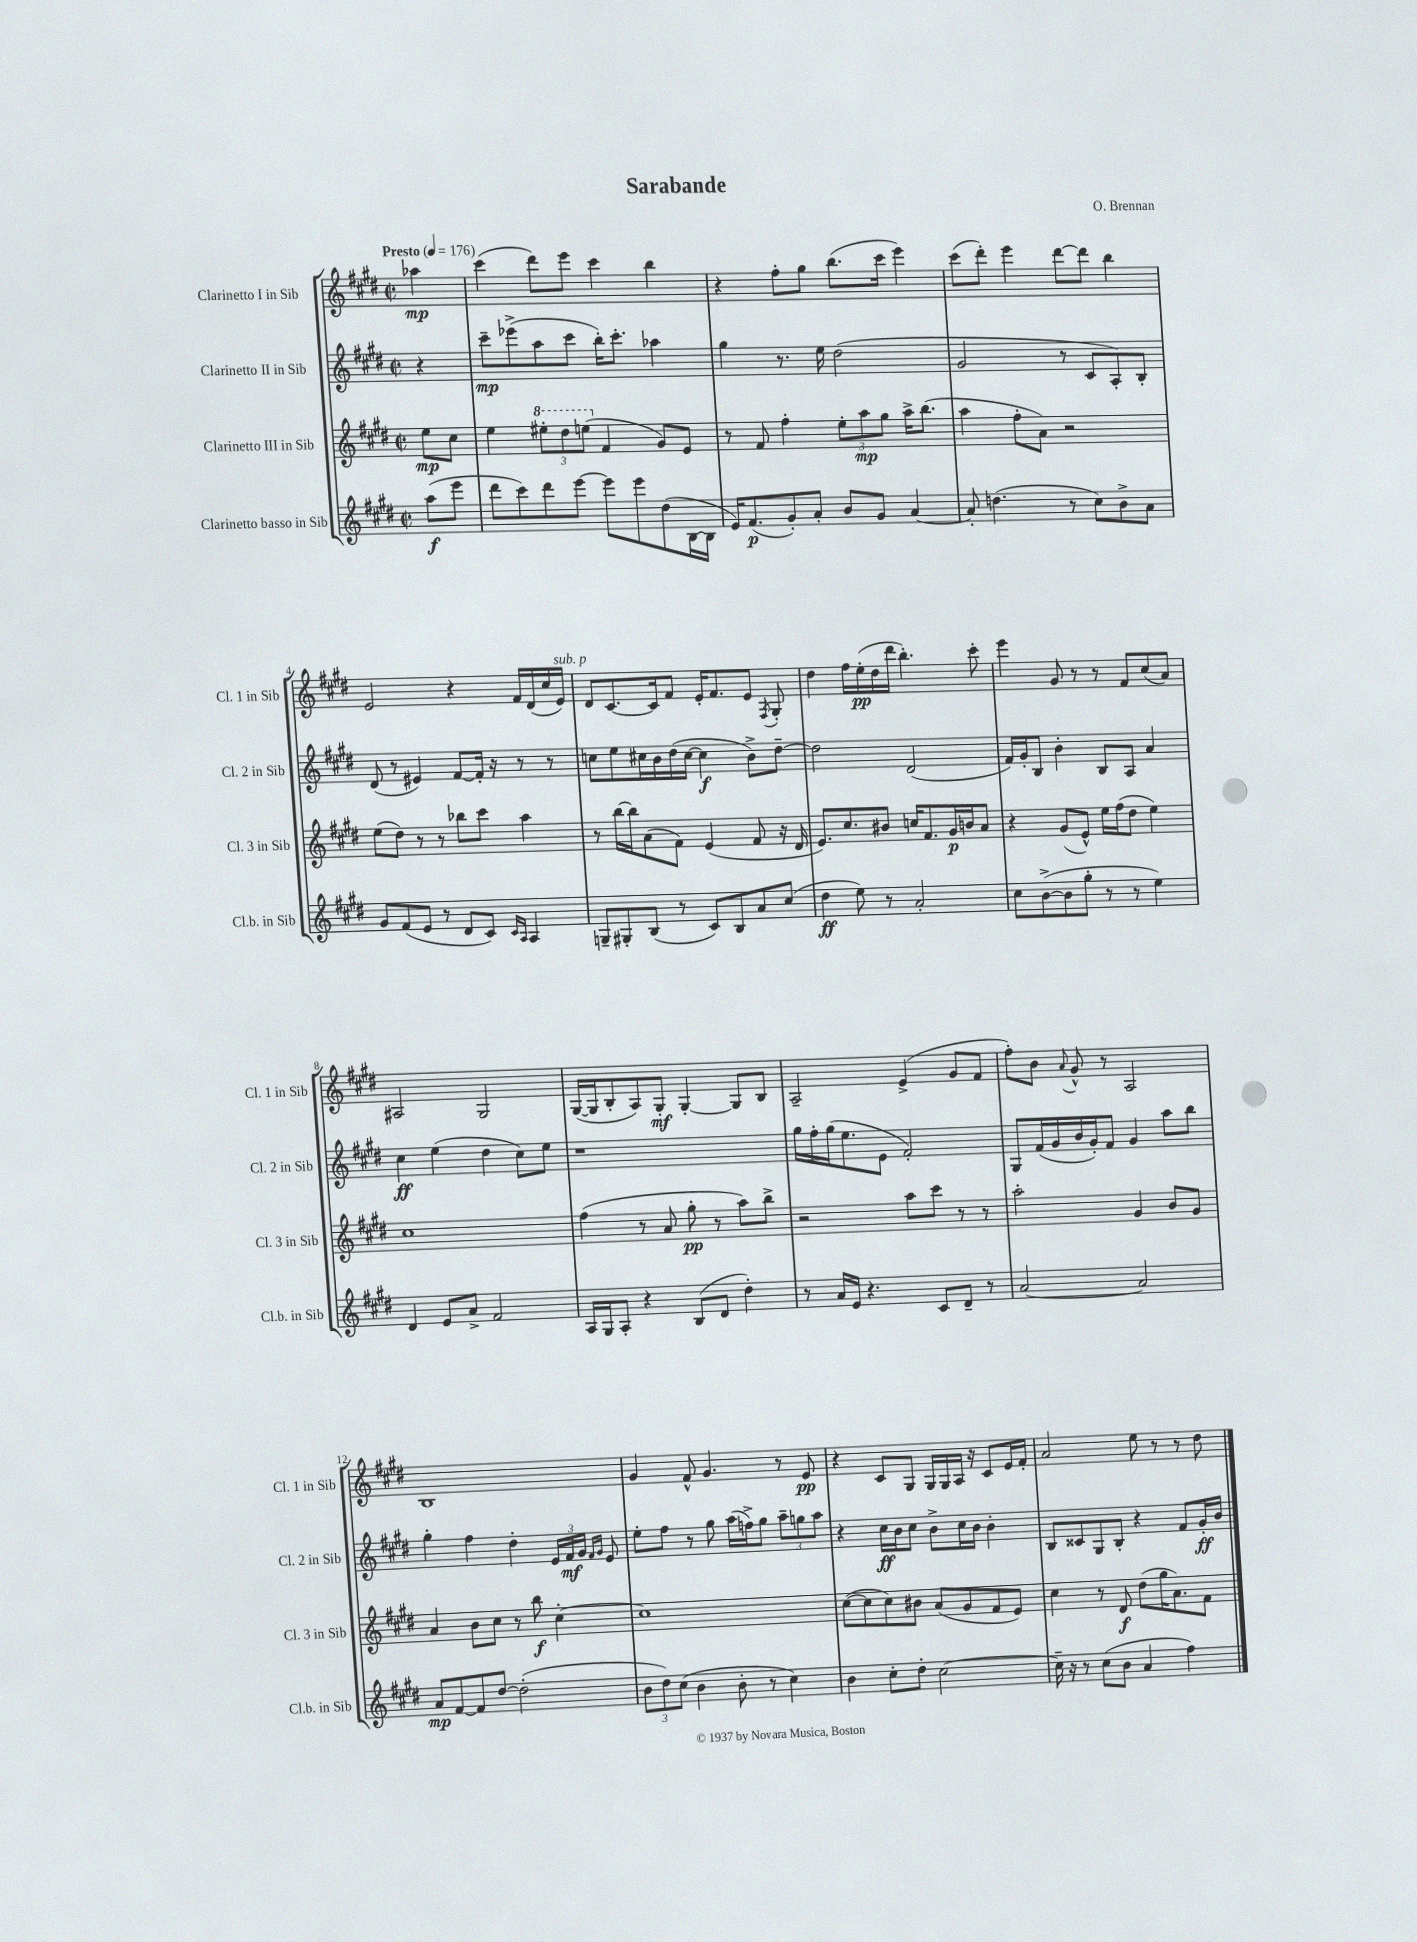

**kern	**kern	**kern	**kern
*staff4	*staff3	*staff2	*staff1
*clefG2	*clefG2	*clefG2	*clefG2
*k[f#c#g#d#]	*k[f#c#g#d#]	*k[f#c#g#d#]	*k[f#c#g#d#]
*M2/2	*M2/2	*M2/2	*M2/2
*met(c|)	*met(c|)	*met(c|)	*met(c|)
*MM176	*MM176	*MM176	*MM176
(8aa\L	8ee\L	4r	4aa-\
8eee\J	8cc#\J	.	.
=	=	=	=
8ddd#\L	4ee\	8ccc#~\L	(4ccc#\
8ccc#\)	.	(8eee-^\	.
8ddd#\	12eee#'\L	8aa\	8ddd#\L)
.	12ddd#\	.	.
[8eee\J	.	8ccc#\J	8eee\J
.	(12eee\J	.	.
8eee\]L	4f#/	16bb'\LK)	4ccc#\
.	.	8.ccc#'\J	.
8eee\	.	.	.
(8dd#\	8g#/L)	4aa-\	4bb\
[16B\L	8e/J	.	.
16B\]JJ	.	.	.
=	=	=	=
16e/LK)	8r	4gg#\	4r
(8.f#/	.	.	.
.	8f#/	.	.
8g#'/)	4ff#'\	8.r	8ff#'\L
8a'/J	.	.	8gg#\J
.	.	16ee\	.
8b/L	12ee'\L	(2dd#\	(8.bb\L
.	12aa\	.	.
8g#/J	.	.	.
.	12gg#\J	.	.
.	.	.	16ccc#\Jk
[4a/	16aa^\LK	.	4eee\)
.	(8.bb\J	.	.
=	=	=	=
8a'/]	4aa\	2g#/	(8ccc#\L
(4.dd\	.	.	8ddd#'\J)
.	8ff#'\L	.	4eee\
.	8a\J)	.	.
8r	2r	8r	[8ddd#\L
8cc#\L)	.	8c#/L	8ddd#\]J
8b^\	.	8A'/)	4bb\
8a\J	.	8B'/J	.
=	=	=	=
8g#/L	(8ee\L	(8d#/	2e/
(8f#/	8dd#\J)	8r	.
8e/J	8r	4e#/)	.
8r	8r	.	.
8d#/L	8bb-\L	[8f#/L	4r
8c#/J)	8ccc#\J	16f#'/]Jk	.
.	.	16r	.
16qqc#/LL	.	.	.
16qqA/JJ	.	.	.
4A/	4aa\	8r	16f#/LL
.	.	.	(16d#/
.	.	8r	16cc#/
.	.	.	16e/JJ)
=	=	=	=
8G~/L	8r	8cc\L	8d#/L
8G#'/	[16bb\LL	8ee\	[8.c#/
.	16bb\]J	.	.
(8B/J	(8a\	16cc#\L	.
.	.	16b\	16c#/]k
8r	8f#\J)	(16dd#\	8f#/J
.	.	[16cc#\JJ	.
8c#/L)	(4e/	4cc#\]	16e'/LK
.	.	.	8.f#/
8B/	.	.	.
8a/	8f#/	8b^\L)	8e/J
.	.	.	8qF#/
(8cc#/J	16r	[8dd#~\J	8G#'/
.	16d#/	.	.
=	=	=	=
4dd#\	8.e/L)	2dd#\]	4dd#\
.	8.cc#/	.	.
8ee\)	.	.	16ff#\LL
.	.	.	(16ee'\
8r	8b#/J	.	16dd#\
.	.	.	16ddd#\JJ
2a'/	16cc/LK	(2d#/	4.bb'\)
.	8.f#/	.	.
.	16g#/L	.	.
.	16b/J	.	.
.	8a/J	.	8ccc#'\
=	=	=	=
8cc#\L	4r	16f#/LL)	4eee\
.	.	16g#'/J	.
([8b^\	.	8B/J	.
8b\]	(8g#/L	4b'\	8g#/
8gg#'\J	8e^^/J)	.	8r
8r	16ee\LL	8B/L	8r
.	(16ff#\J	.	.
8r	8dd#\J	8A/J	8f#/L
4ee\)	4ee\)	4a/	(8cc#/
.	.	.	8a/J)
=	=	=	=
4d#/	1cc#	4cc#\	2A#/
8e/L	.	(4ee\	.
8a^/J	.	.	.
2f#/	.	4dd#\	2G#/
.	.	8cc#\L)	.
.	.	8ee\J	.
=	=	=	=
16A/LL	(4ff#\	1r	([16G#/LL
16G#/J	.	.	16G#/]J
8A'/J	.	.	8B'/
4r	8r	.	8A/)
.	8a/	.	8G#'/J
(8B/L	8gg#'\	.	[4G#'/
8d#/J	8r	.	.
4dd#'\)	8aa\L)	.	8G#/]L
.	8bb^\J	.	8B/J
=	=	=	=
8r	2r	16gg#\LL	2A~/
.	.	16ff#'\	.
16a/LL	.	(16gg#\J	.
16e/JJ	.	8.ee\	.
4.r	.	.	.
.	.	8e\J	.
.	8aa\L	2f#'/)	(4e^/
8c#/L	8ccc#\J	.	.
8d#~/J	8r	.	8g#/L
8r	8r	.	8f#/J
=	=	=	=
[2a/	2aa'\	8G#/L	8ff#'\L)
.	.	(16f#/L	8b\J
.	.	16g#/	.
.	.	.	8qqa/
.	.	16b/	8g#^^/
.	.	16g#'/J)	.
.	.	8f#/J	8r
2a/]	4g#/	4g#/	2A/
.	8b/L	8aa\L	.
.	8g#/J	8bb\J	.
=	=	=	=
8a/L	4a/	4gg#'\	1B
[8f#/	.	.	.
8f#/]	8b\L	4ff#\	.
[8dd#/J	8cc#\J	.	.
(2dd#'\]	8r	4dd#'\	.
.	8bb\	.	.
.	[4cc#'\	24e/LL	.
.	.	24f#/	.
.	.	24g#/JJ	.
.	.	16qqf#/LL	.
.	.	16qqg#/JJ	.
.	.	8e/	.
=	=	=	=
12b\L	1cc#]	8ee'\L	4g#/
12dd#\)	.	.	.
.	.	8ff#\J	.
(12cc#\J	.	.	.
4b\	.	8r	8f#^^/
.	.	8gg#\	4.g#/
8b'\	.	(16aa\LL	.
.	.	16ff^\J)	.
8r	.	8gg#\J	.
4cc#\)	.	12aa~\L	8r
.	.	12gg\	.
.	.	.	8e/
.	.	12aa\J	.
=	=	=	=
4b\	([8cc#\L	4r	4r
.	8cc#\]	.	.
8cc#'\L	8cc#\)	16cc#\LL	8c#/L
.	.	16b\J	.
8dd#'\J	8b#\J	8cc#\J	8G#/J
[2cc#\	(8a/L	8b^\L	16G#/LL
.	.	.	16G#/
.	8g#/	16cc#\L	16A/JJ
.	.	16b\JJ	16r
.	8f#/	4b'\	8c#/L
.	8e/J)	.	16e/L
.	.	.	16f#'/JJ
=	=	=	=
16cc#~\]	4cc#\	8B/L	2a/
16r	.	.	.
8r	.	8c##/	.
(8cc#\L	8r	8G#/	.
8b\J	8d#/	8B'/J	.
4a/	(8dd#\L	4r	8ee\
.	16gg#\K	.	8r
.	8.a\)	.	.
4ff#\)	.	8f#/L	8r
.	8f#\J	16g#'/L	8dd#\
.	.	16b/JJ	.
==	==	==	==
*-	*-	*-	*-
